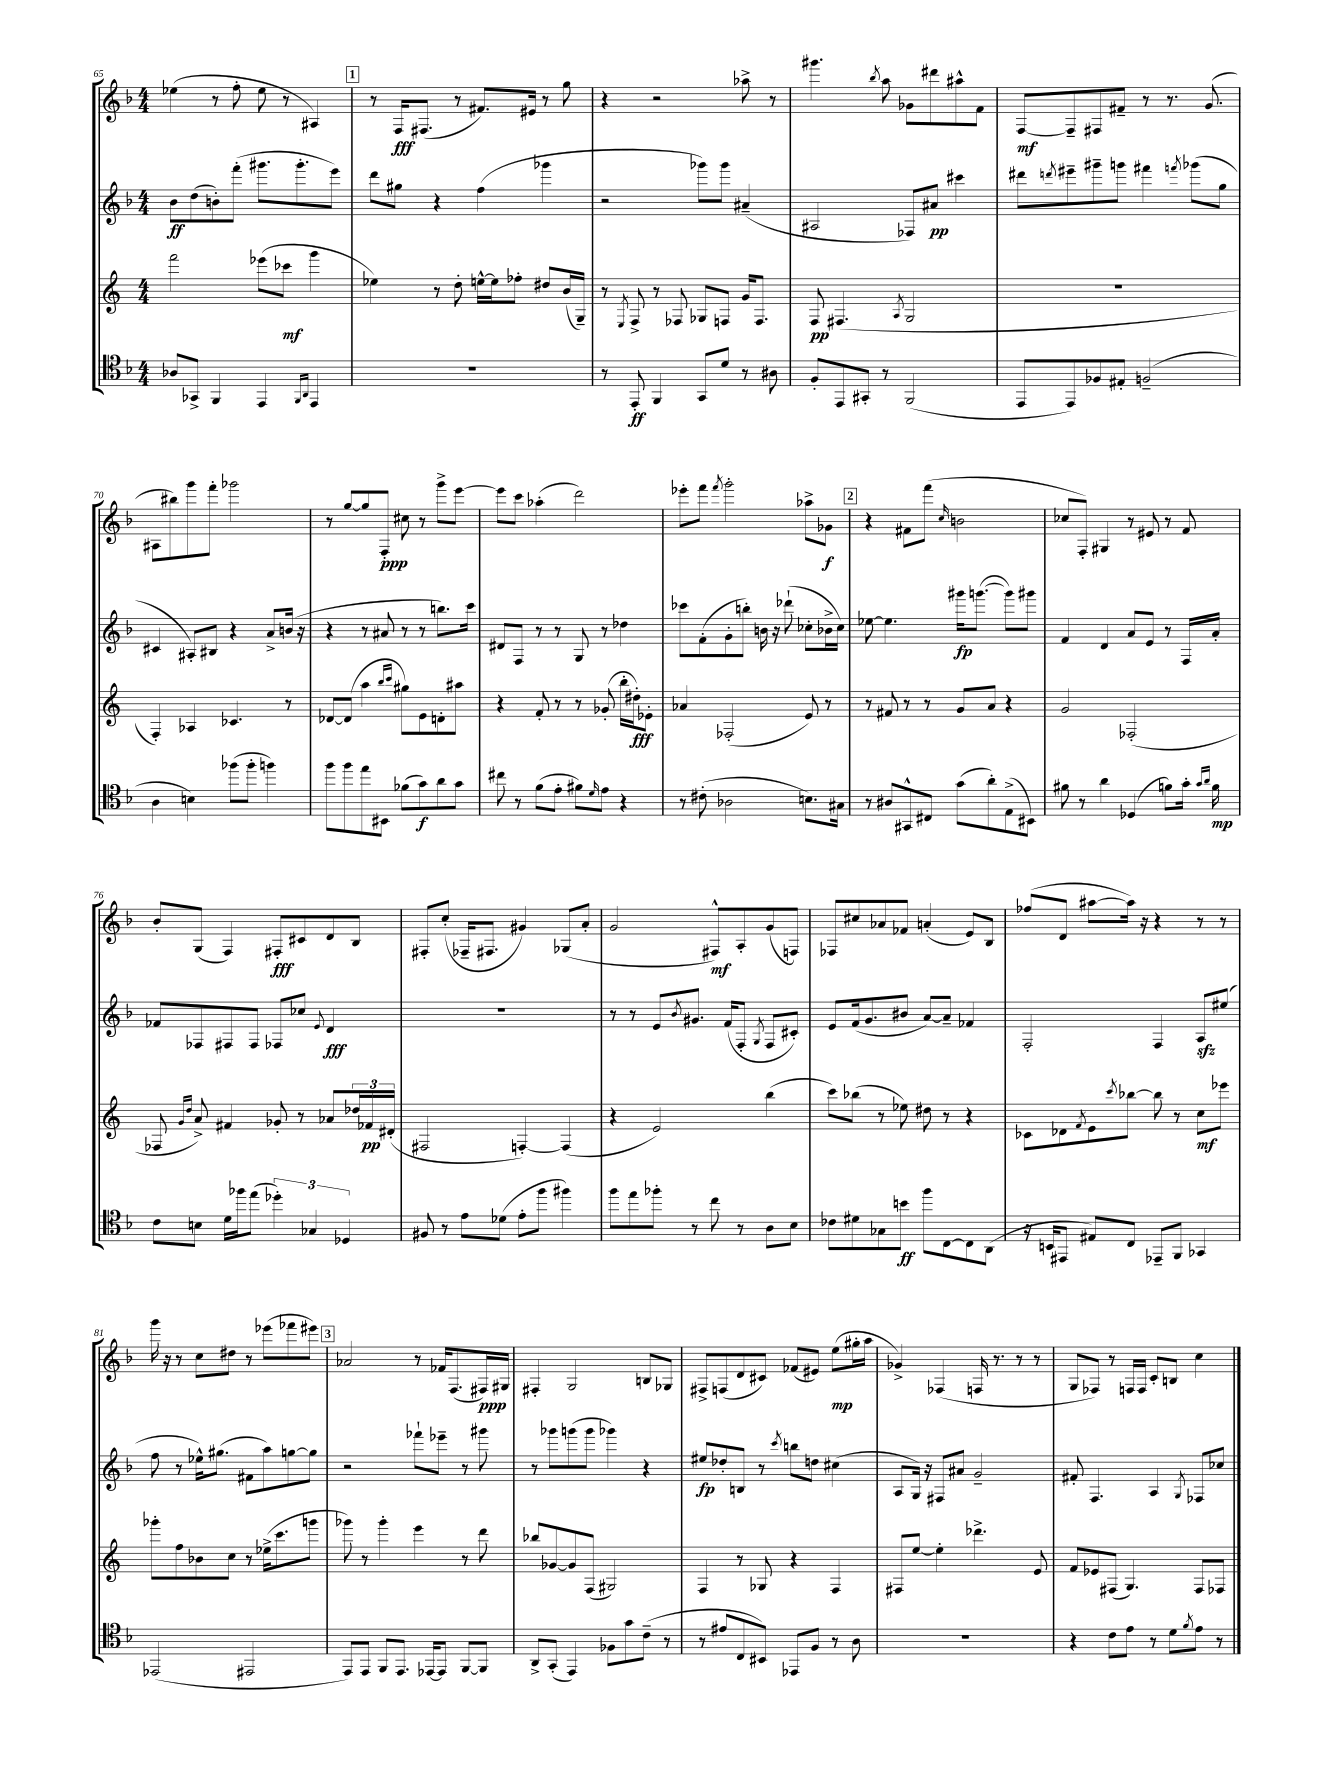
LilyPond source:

<<
\new StaffGroup <<
\new Staff = "s0" {
    \clef treble \key f \major \numericTimeSignature \time 4/4
    ees''4( r8 f''8-. ees''8 r8 ais4) |
    \mark \markup { \box "1" } r8 f16\fff fis8.( r8 fis'8.) eis'16 r8 g''8 |
    r4 r2 aes''8-> r8 |
    gis'''4. \acciaccatura { bes''8 } a''8 ges'8 dis'''8 ais''8-^ f'8 |
    f8~\mf f8-- fis8 fis'8-- r8 r8. g'8.( |
    ais8 bis''8) g'''8 f'''8-. ges'''2 |
    r8 g''8~ g''8 f8-.\ppp cis''8 r8 g'''8-> e'''8~ |
    e'''8 c'''8 aes''4-.( d'''2) |
    ees'''8-. f'''8 \acciaccatura { f'''8 } g'''2-. aes''8-> ges'8\f |
    \mark \markup { \box "2" } r4 fis'8 f'''8( \grace { c''16 } b'2 |
    ces''8 f8-.) gis4 r8 eis'8 r8 f'8 |
    bes'8-. g8( f4) fis8-.\fff cis'8 d'8 bes8 |
    fis8-. c''8-.( fes16-- fis8. gis'4) ges8( a'8-. |
    g'2 fis8-^\mf) a8-. g'8( f8) |
    fes8 cis''8 aes'8 fes'8 a'4-.( e'8) bes8 |
    fes''8( d'8 ais''8~ ais''16) r16 r4 r8 r8 |
    g'''16 r16 r8 c''8 dis''8 r8 ees'''8( fes'''8 eis'''8) |
    \mark \markup { \box "3" } aes'2 r8 fes'16 f8.( fis16\ppp) gis16 |
    fis4-. g2 b8 ges8 |
    fis8-> f8( d'8 cis'8) fes'8( eis'8) e''8\mp( gis''16-. a''16 |
    ges'4->) fes4( f16 r8. r8 r8 |
    g8 fes8) r8 f16 f16 c'8-. b8 c''4 \bar "|." |
}
\new Staff = "s1" {
    \clef treble \key f \major \numericTimeSignature \time 4/4
    bes'8\ff d''8( b'8-.) f'''8-.( gis'''8. gis'''8.-. e'''8) |
    \mark \markup { \box "1" } d'''8 gis''8 r4 f''4( ges'''4 |
    r2 ges'''8) ges'''8 ais'4--( |
    ais2 fes8) ais'8\pp cis'''4 |
    dis'''8 \acciaccatura { d'''8 } eis'''8-- gis'''8-- g'''8 fis'''4 \acciaccatura { f'''8 } ges'''8( g''8 |
    cis'4 ais8-.) bis8 r4 a'8-> b'16( r16 |
    r4 r8 ais'8 r8 r8 b''8.) c'''16 |
    dis'8 f8 r8 r8 g8 r8 des''4 |
    ces'''8 f'8-.( g'8-. b''8-.) b'16 r16 des'''8-!( ces''8-. bes'16-> ces''16) |
    \mark \markup { \box "2" } ees''8~ ees''4. gis'''16\fp g'''8.~( g'''8) gis'''8 |
    f'4 d'4 a'8 e'8 r8 f16 a'16-. |
    fes'8 fes8 fis8 fis8 fes8 ces''8 \appoggiatura { e'8 } d'4\fff |
    R1 |
    r8 r8 e'8 \acciaccatura { bes'8 } gis'8. f'16( f8-. \acciaccatura { g8 } f8 cis'8-.) |
    e'8 f'16( g'8. bis'8 a'8~) a'8-- fes'4 |
    f2-. f4 a8\sfz eis''8( |
    f''8 r8 ees''16-^) gis''8.( fis'8 a''8) g''8~ g''8 |
    \mark \markup { \box "3" } r2 fes'''8-! ees'''8-- r8 gis'''8 |
    r8 ges'''8 g'''8( g'''8 ges'''4) r4 |
    eis''8\fp des''8-. b8 r8 \acciaccatura { c'''8 } b''8 d''8 cis''4( |
    a8 g16) r16 fis8 ais'8 g'2-- |
    fis'8-. f4. a4 \acciaccatura { g8 } fes8 ces''8 \bar "|." |
}
\new Staff = "s2" {
    \clef treble \key c \major \numericTimeSignature \time 4/4
    f'''2 ees'''8( ces'''8\mf g'''4 |
    \mark \markup { \box "1" } ees''4) r8 d''8-. e''16~-^ e''16 fes''8-. dis''8 b'16( g16--) |
    r8 \acciaccatura { e8 } f8-> r8 fes8 ges8 f8 g'16 f8. |
    f8\pp fis4.( \acciaccatura { a8 } g2 |
    R1 |
    f4-.) aes4 ces'4. r8 |
    des'8~ des'8( a''4 \grace { b''16 c'''16 } gis''8) e'8 d'8-. ais''8 |
    r4 f'8-. r8 r8 ges'8-.( b''16-. dis''16-.\fff) ees'8-. |
    aes'4 fes2-.( e'8) r8 |
    \mark \markup { \box "2" } r8 fis'8 r8 r8 g'8 a'8 r4 |
    g'2 fes2-.( |
    fes8 \grace { g'16 d''16 } a'8->) fis'4 ges'8-. r8 aes'8 \tuplet 3/2 { des''16 fes'16\pp dis'16-.( } |
    fis2 f4~-.) f4( |
    r4 e'2) b''4( |
    c'''8) bes''8( r8 ees''8) dis''8 r8 r4 |
    ces'8 des'8 \acciaccatura { f'8 } e'8 \acciaccatura { c'''8 } bes''8~ bes''8 r8 c''8\mf ees'''8 |
    ges'''8-. f''8 bes'8 c''8 r8 ees''16->( c'''8. g'''8 |
    \mark \markup { \box "3" } ges'''8) r8 ges'''4-. e'''4 r8 d'''8 |
    bes''8 ges'8~ ges'8 f8( gis2) |
    f4 r8 ges8 r4 f4 |
    fis8 e''8~ e''4-. des'''4.-> e'8 |
    f'8 ees'8 fis8( g4.) fis8 fes8 \bar "|." |
}
\new Staff = "s3" {
    \clef tenor \key f \major \numericTimeSignature \time 4/4
    aes8 ges,8-> f,4 e,4 \grace { f,16 a,16 } e,4 |
    \mark \markup { \box "1" } R1 |
    r8 e,8-.\ff f,4 g,8 d'8 r8 ais8 |
    f8-. e,8 gis,8-. r8 f,2( |
    e,8 e,8) fes8 eis8-. f2--( |
    a4 b4) fes''8( fes''8-. f''4) |
    f''8 f''8 e''8 bis,8 fes'8( g'8\f) a'8 g'8 |
    cis''8 r8 f'8( e'8-. fis'8) \grace { d'16 } e'8 r4 |
    r8 cis'8-.( aes2 b8.) gis16 |
    \mark \markup { \box "2" } r8 ais8 gis,8-^ cis8 g'8( a'8-.) e8->( bis,8) |
    fis'8 r8 a'4 des4( f'8) g'16-. \grace { g'16 a'16 } f'16\mp |
    c'8 b8 d'16 fes''16 e''8( \tuplet 3/2 { des''4-.) ges4 des4 } |
    fis8 r8 e'8 des'8( e'8-. f''8 fis''4) |
    f''8 e''8 fes''8-. r8 c''8 r8 a8 bes8 |
    ces'8 dis'8 ges8 b'8\ff f''8 c8~ c8 a,8( |
    r16 b,16 eis,8 eis8) c8 ees,8-- f,8 ges,4 |
    ees,2( eis,2 |
    \mark \markup { \box "3" } e,8) e,8 f,8 e,8. ees,16~ ees,8 f,8~ f,8 |
    a,8-> g,8-.( e,4) fes8 g'8 c'8--( r8 |
    r8 eis'8 c8 bis,8) ees,8 f8 r8 a8 |
    R1 |
    r4 c'8 e'8 r8 d'8 \acciaccatura { f'8 } e'8 r8 \bar "|." |
}
>>
>>
\layout { \context { \Score currentBarNumber = #65 } }
